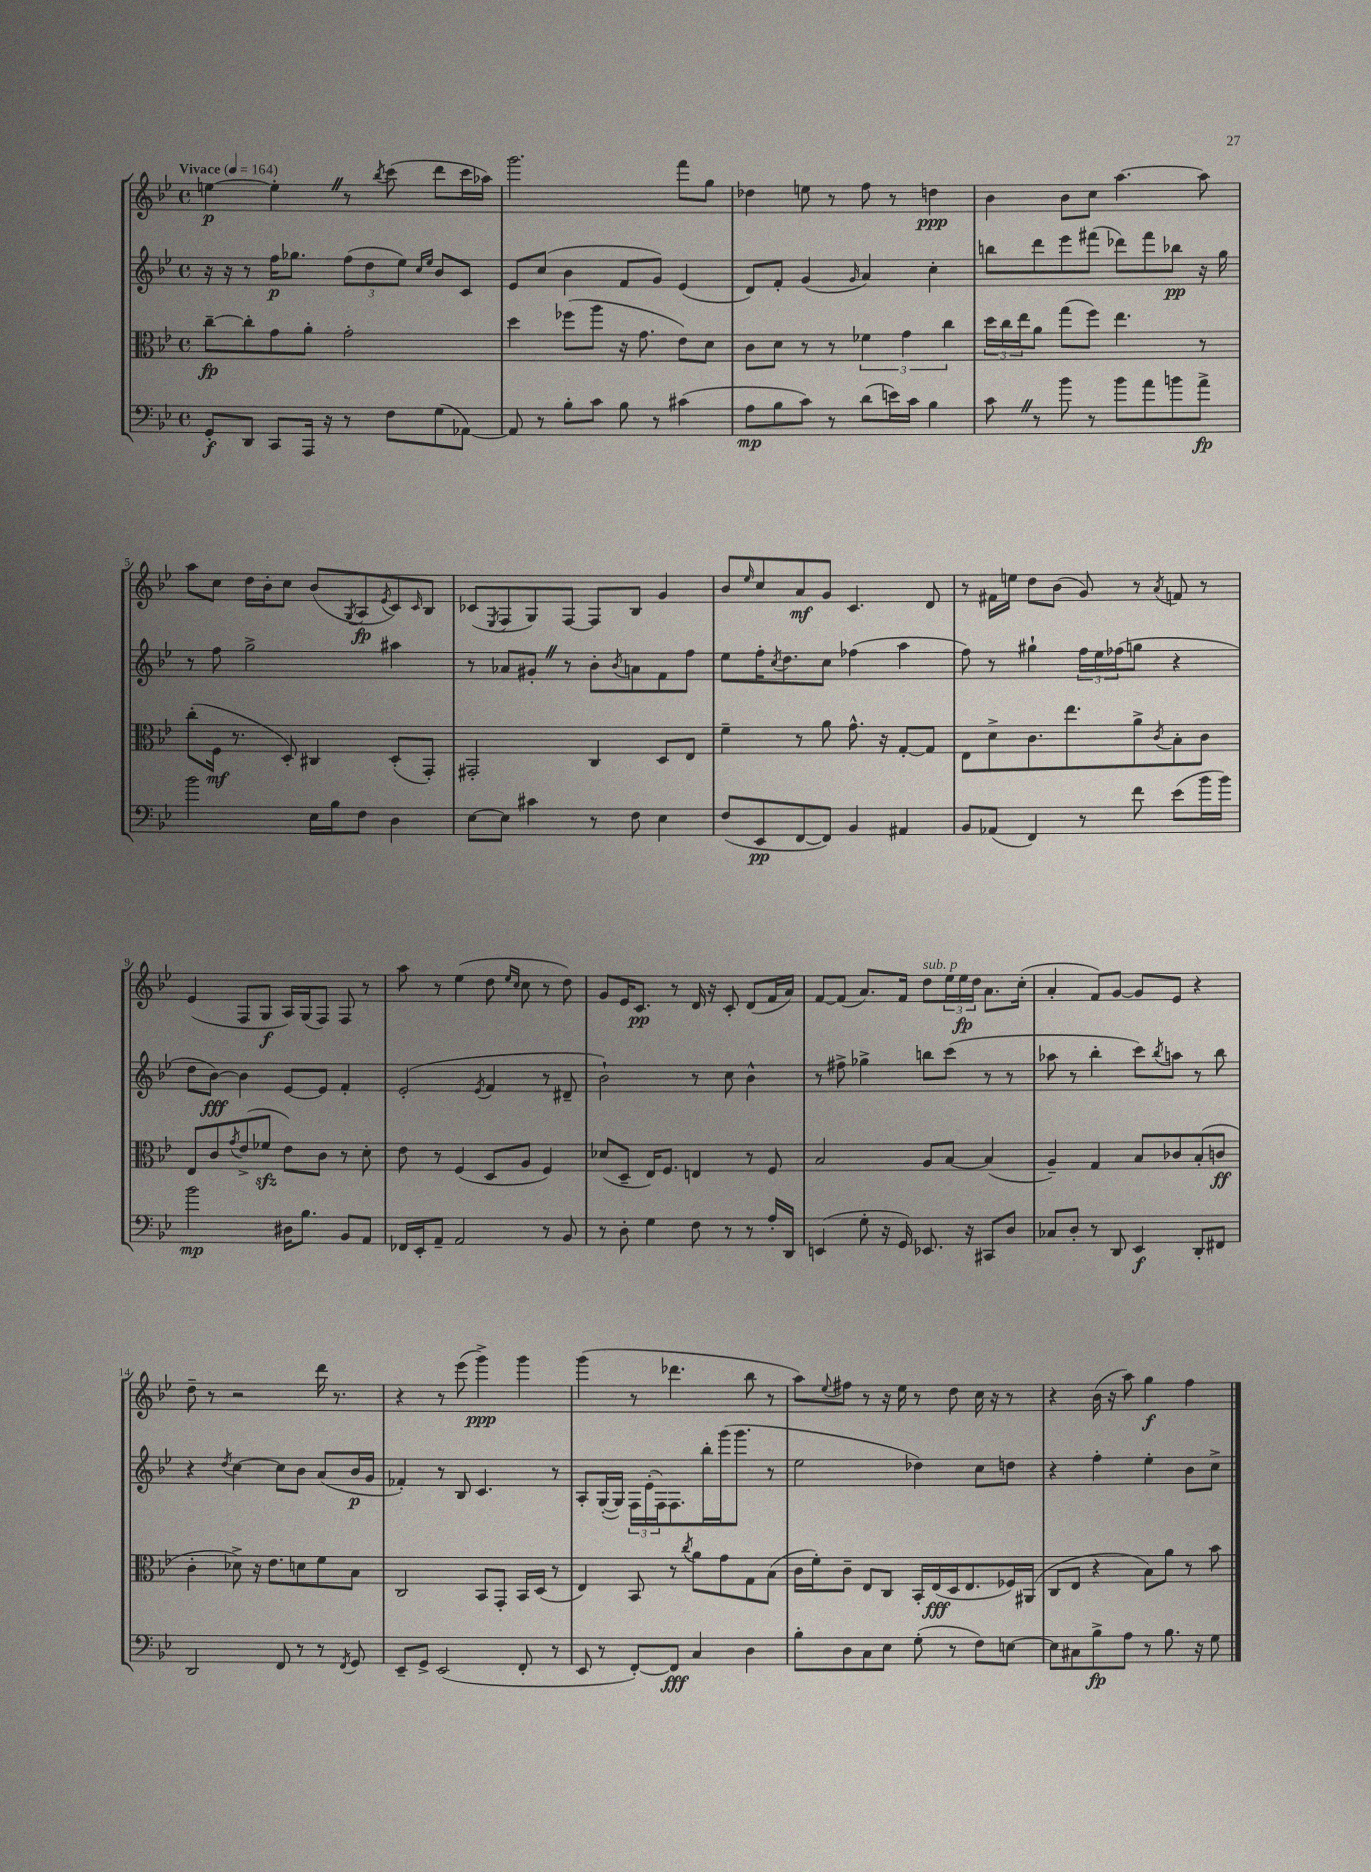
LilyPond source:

<<
\new StaffGroup <<
\new Staff = "s0" {
    \clef treble \key bes \major \defaultTimeSignature \time 4/4 \tempo "Vivace" 4 = 164
    e''4~\p e''4-. \once \override BreathingSign.text = \markup { \musicglyph "scripts.caesura.straight" } \breathe r8 \acciaccatura { bes''8 } c'''8( d'''8 c'''16 aes''16) |
    g'''2. f'''8 g''8 |
    des''4 e''8 r8 f''8 r8 d''4\ppp |
    bes'4 bes'8 c''8 a''4.~ a''8 |
    a''8 c''8 d''16 bes'16-. c''8 bes'8( \acciaccatura { g8 } a8\fp \acciaccatura { ees'8 } c'8) \grace { c'16 } bes8 |
    ces'8( \acciaccatura { ees8 } f8 g8) f8~ f8 bes8 g'4 |
    bes'8 \grace { ees''16 } c''8 a'8\mf g'8 c'4. d'8 |
    r8 fis'16 e''16 d''8 bes'8( g'8) r8 \acciaccatura { a'8 } f'8 r8 |
    ees'4( f8 g8\f a16) g16( f8) f8 r8 |
    a''8 r8 ees''4( d''8 \grace { ees''16 c''16 } c''8 r8 d''8) |
    g'8 ees'16 c'8.\pp r8 d'16 r16 c'8-. d'8( f'16 a'16) |
    f'8~ f'8( a'8.) f'16 d''8^\markup { \italic "sub. p" } \tuplet 3/2 { ees''16 ees''16\fp d''16 } a'8. c''16-.( |
    a'4-. f'8) g'8~ g'8 ees'8 r4 |
    d''8-- r8 r2 d'''16 r8. |
    r4 r8 ees'''8( g'''4->\ppp) g'''4 |
    g'''4( r8 des'''4. bes''8 r8 |
    a''8) \appoggiatura { ees''8 } fis''8 r8 r16 ees''16 r8 d''8 c''16 r16 r8 |
    r4 bes'16( r16 a''8) g''4\f f''4 \bar "|." |
}
\new Staff = "s1" {
    \clef treble \key bes \major \defaultTimeSignature \time 4/4
    r16 r16 r8 f''16\p ges''8. \tuplet 3/2 { f''8( d''8 ees''8) } \grace { c''16 ees''16 } bes'8 c'8 |
    ees'8 c''8( bes'4 f'8 g'8) ees'4( |
    d'8) f'8-. g'4( \grace { g'16 } a'4) c''4-. |
    b''8 d'''8 ees'''8 fis'''8( des'''8) fis'''8 bes''8\pp r16 g''16 |
    r8 f''8 g''2-> ais''4 |
    r8 aes'8 gis'8-. \once \override BreathingSign.text = \markup { \musicglyph "scripts.caesura.straight" } \breathe r8 bes'8-. \acciaccatura { bes'8 } a'8 f'8 f''8 |
    ees''8 f''16-. \acciaccatura { c''8 } d''8. c''8 fes''4( a''4 |
    f''8) r8 gis''4-! \tuplet 3/2 { f''16 ees''16 fes''16( } g''8 r4 |
    d''8 bes'8~\fff) bes'4 ees'8~ ees'8 f'4-. |
    ees'2-.( \acciaccatura { ees'8 } f'4 r8 dis'8-- |
    bes'2-!) r8 c''8 bes'4-^ |
    r8 fis''8-> ges''4-> b''8 c'''8( r8 r8 |
    aes''8 r8 bes''4-. c'''8) \acciaccatura { bes''8 } a''8 r8 bes''8 |
    r4 \acciaccatura { d''8 } c''4~ c''8 bes'8 a'8( bes'16\p g'16 |
    fes'4-.) r8 bes8 c'4. r8 |
    a8-. g16~-.( g16) \tuplet 3/2 { f16 ees'16-.( f16) } f8. bes''16-. g'''16( g'''8. r8 |
    ees''2 des''4) c''8 d''8 |
    r4 f''4-. ees''4-. bes'8 c''8-> \bar "|." |
}
\new Staff = "s2" {
    \clef alto \key bes \major \defaultTimeSignature \time 4/4
    c''8~--\fp c''8-. g'8 a'8-. g'2-. |
    d''4 fes''8( a''8 r16 g'8. ees'8) d'8 |
    c'8 d'8 r8 r8 \tuplet 3/2 { fes'4 g'4 c''4 } |
    \tuplet 3/2 { d''16 c''16 ees''16 } a'8 g''8( f''8) ees''4. r8 |
    c''8-.( f16\mf r8. d8-.) cis4 d8-.( g,8-.) |
    gis,2-. c4 d8 ees8 |
    f'4-- r8 a'8 g'8.-^ r16 g8~-. g8 |
    ees8 d'8-> c'8. ees''8. a'8-> \acciaccatura { c'8 } bes8-. c'8 |
    ees8 c'8 \acciaccatura { g'8 } ees'8->( fes'8\sfz ees'8) c'8 r8 d'8-. |
    ees'8 r8 f4( d8 a8 f4) |
    des'8( d8-- ees16) f8. e4 r8 f8 |
    bes2 a8 bes8~ bes4( |
    a4--) g4 bes8 ces'8 bes8-.( c'8\ff |
    c'4-. des'8->) r16 ees'8. d'8 f'8 bes8 |
    c2 bes,8 g,8-. bes,16 d16( r8 |
    ees4) bes,8 r8 \acciaccatura { c''8 } a'8 g'8 g8 bes8( |
    c'16 f'16-.) c'8-- ees8 c8 bes,16-. ees16\fff( d16 ees8. fes16) ais,16( |
    c8 ees8 r4 bes8) a'8 r8 bes'8 \bar "|." |
}
\new Staff = "s3" {
    \clef bass \key bes \major \defaultTimeSignature \time 4/4
    g,8-.\f d,8 c,8 a,,16 r16 r8 f8 g8( aes,8~) |
    aes,8 r8 bes8-. c'8 bes8 r8 cis'4( |
    a8\mp bes8 c'8) r8 d'8( e'16) c'16 bes4 |
    c'8 \once \override BreathingSign.text = \markup { \musicglyph "scripts.caesura.straight" } \breathe r8 bes'8 r8 bes'8 a'8 b'8 a'8->\fp |
    bes'2 ees16 bes16 f8 d4 |
    ees8~ ees8 cis'4 r8 f8 ees4 |
    f8( ees,8\pp f,8~ f,8) bes,4 ais,4 |
    bes,8 aes,8( f,4) r8 f'8 ees'8( bes'16 bes'16) |
    bes'2\mp dis16 bes8. bes,8 a,8 |
    fes,16 ees,16-. a,8-- a,2 r8 bes,8 |
    r8 d8-. g4 f8 r8 r8 a16-. d,16 |
    e,4( g8-. r16 g,16) ees,8. r16 cis,8 d8 |
    ces8 d8-. r8 d,8 ees,4\f d,8-. fis,8 |
    d,2 f,8 r8 r8 \acciaccatura { f,8 } g,8 |
    ees,8-- g,8-> ees,2( f,8-. r8 |
    ees,8 r8 f,8~-.) f,8\fff c4 d4 |
    bes8-. d8 c8 ees8 g8-.( r8 f8) e8~ |
    e8 cis8 bes8->\fp a8 r8 bes8. r16 g8 \bar "|." |
}
>>
>>
